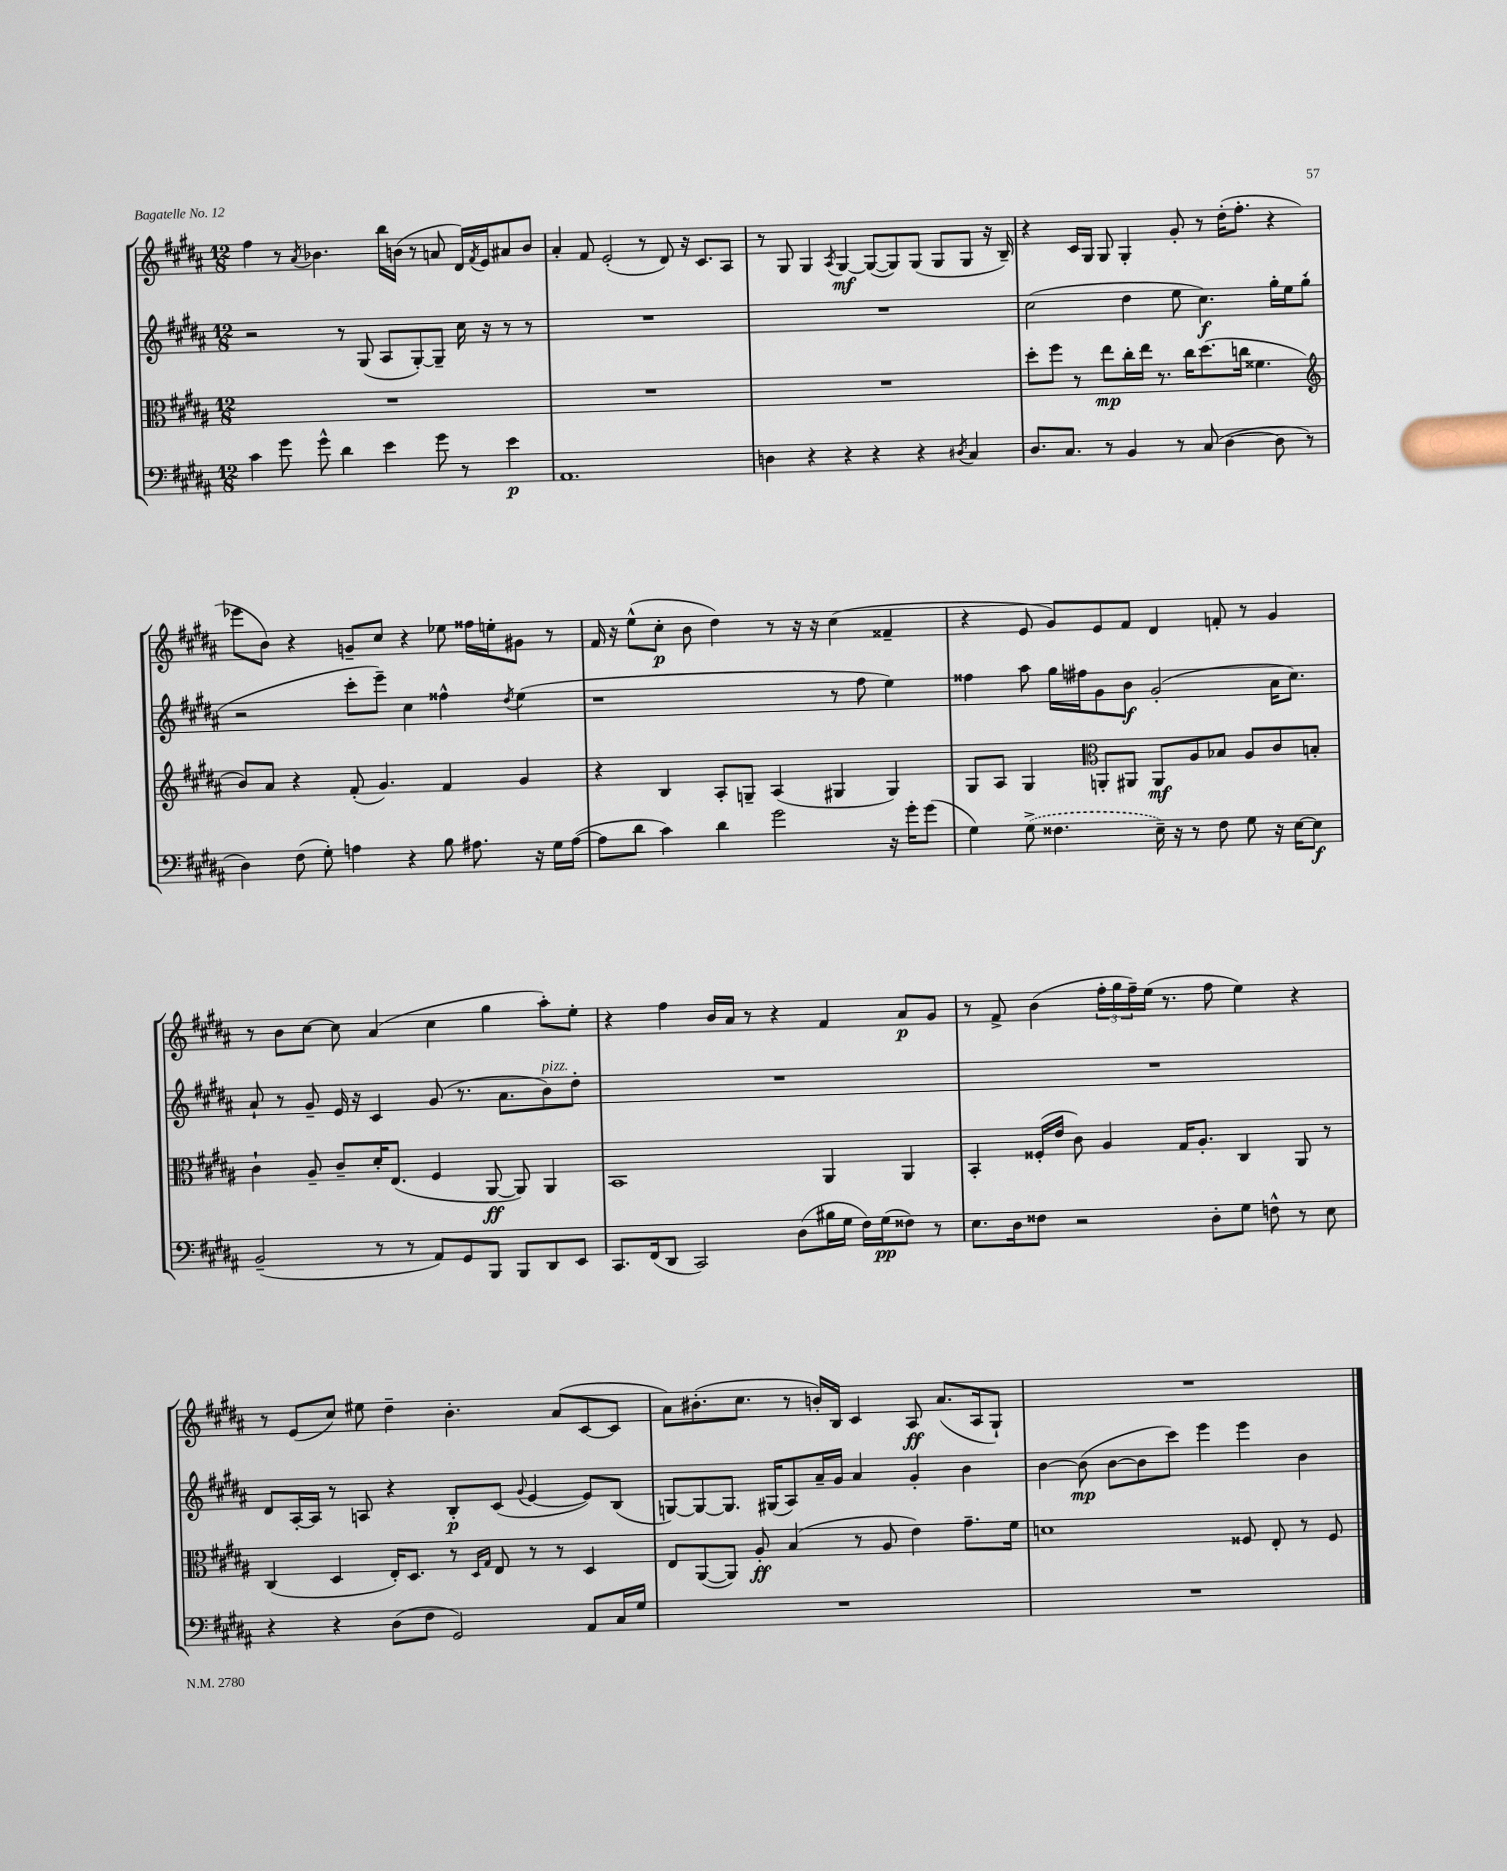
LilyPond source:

<<
\new StaffGroup <<
\new Staff = "s0" {
    \clef treble \key b \major \numericTimeSignature \time 12/8
    fis''4 r8 \acciaccatura { ais'8 } bes'4. b''16 b'16( r8 a'8 dis'16) \acciaccatura { fis'8 } e'16 ais'8 b'8 |
    ais'4-. fis'8 e'2-.( r8 dis'8) r16 cis'8. ais8 |
    r8 gis8 gis4 \acciaccatura { ais8 } gis4~\mf gis8~( gis8) gis8( gis8 gis8 r16 b16--) |
    r4 cis'16 gis16 gis8 gis4-. gis'8-. r8 dis''16-.( fis''8.-. r4 |
    ees'''8 b'8) r4 g'8-- cis''8 r4 ees''8 fisis''16 e''16-. gis'8 r8 |
    fis'16 r16 e''8-^( cis''8-.\p b'8 dis''4) r8 r16 r16 cis''4( fisis'4-- |
    r4 e'8 gis'8) e'8 fis'8 dis'4 f'8-. r8 gis'4 |
    r8 b'8 cis''8~ cis''8 ais'4( cis''4 gis''4 ais''8-.) e''8-. |
    r4 fis''4 b'16 ais'16 r8 r4 fis'4 ais'8\p gis'8 |
    r8 fis'8-> b'4( \tuplet 3/2 { fis''16-. gis''16 fis''16--) } e''16( r8. fis''8 e''4) r4 |
    r8 e'8( cis''8) eis''8 dis''4-- b'4.-. ais'8( cis'8~ cis'8 |
    ais'8) bis'8.-.( cis''8. r8 b'16-.) b16 cis'4 ais8\ff ais'8.( ais16 gis8-!) |
    R1. \bar "|." |
}
\new Staff = "s1" {
    \clef treble \key b \major \numericTimeSignature \time 12/8
    r2 r8 gis8( ais8 gis8~-.) gis8-- cis''16 r16 r8 r8 |
    R1. |
    R1. |
    cis''2( dis''4 e''8 cis''4.\f) gis''16-. e''16 gis''8-.( |
    r2 cis'''8-. e'''8--) cis''4 fisis''4-^ \acciaccatura { dis''8 } e''4( |
    r1 r8 fis''8 e''4) |
    fisis''4 ais''8 gis''16 fis''16 gis'8 b'8\f gis'2-.( ais'16 cis''8.) |
    ais'8-! r8 gis'8-- e'16 r16 cis'4 gis'8( r8. ais'8. b'8^\markup { \italic "pizz." }) dis''8-. |
    R1. |
    R1. |
    dis'8 ais16~-. ais16 r8 a8 r4 b8-.\p cis'8( \appoggiatura { gis'8 } e'4~ e'8) b8( |
    g8~) g8~ g8. gis16( ais8) ais'16-- gis'16 ais'4 gis'4-. b'4 |
    b'4~ b'8\mp( b'8~ b'8 cis'''8) e'''4 e'''4 b'4 \bar "|." |
}
\new Staff = "s2" {
    \clef alto \key b \major \numericTimeSignature \time 12/8
    R1. |
    R1. |
    R1. |
    dis''8-. fis''8 r8 e''8\mp cis''16-. e''16 r8. cis''16 dis''8.( c''16 fisis'4. |
    \clef treble b'8) ais'8 r4 fis'8-.( gis'4.) fis'4 gis'4 |
    r4 b4 ais8-. g8-- ais4( gis4 gis4) |
    gis8 ais8 gis4 \clef alto a,8-. ais,8 ais,8\mf ais8 bes8 ais8 cis'8 b8-. |
    cis'4-! ais8-- cis'8-- dis'16-. e8.( fis4 ais,8~\ff ais,8) ais,4 |
    b,1 ais,4 ais,4 |
    b,4-. fisis16-.( e'16 cis'8) ais4 gis16 ais8.-. cis4 ais,8 r8 |
    cis4( dis4 e16-.) dis8. r8 \grace { dis16 gis16 } e8 r8 r8 dis4 |
    e8 ais,8~( ais,8) ais8-.\ff b4( r8 ais8 e'4) gis'8.-- fis'16 |
    d'1 fisis8 e8-. r8 fisis8 \bar "|." |
}
\new Staff = "s3" {
    \clef bass \key b \major \numericTimeSignature \time 12/8
    cis'4 gis'8 gis'8-^ dis'4 e'4 gis'8 r8 e'4\p |
    ais,1. |
    d4 r4 r4 r4 r4 \acciaccatura { dis8 } cis4 |
    dis8. cis8. r8 b,4 r8 cis8( dis4~ dis8 r8 |
    dis4) fis8( gis8-.) a4 r4 b8 ais8. r16 gis16 ais16~( |
    ais8 dis'8 cis'4) dis'4 gis'2 r16 gis'16-. gis'8( |
    gis4) \once \slurDashed gis8->( fisis4. e16--) r16 r8 fisis8 gis8 r16 e16~ e8\f |
    b,2--( r8 r8 ais,8) gis,8 b,,8 b,,8 dis,8 e,8 |
    cis,8. fis,16( dis,8 cis,2) dis8( bis16 gis16 fis16) gis16\pp( fisis8) r8 |
    e8. dis16 fisis8 r2 dis8-. gis8 f8-^ r8 e8 |
    r4 r4 dis8( fis8 gis,2) ais,8 cis16 gis16 |
    R1. |
    R1. \bar "|." |
}
>>
>>
\layout { \context { \Score \remove "Bar_number_engraver" } }
